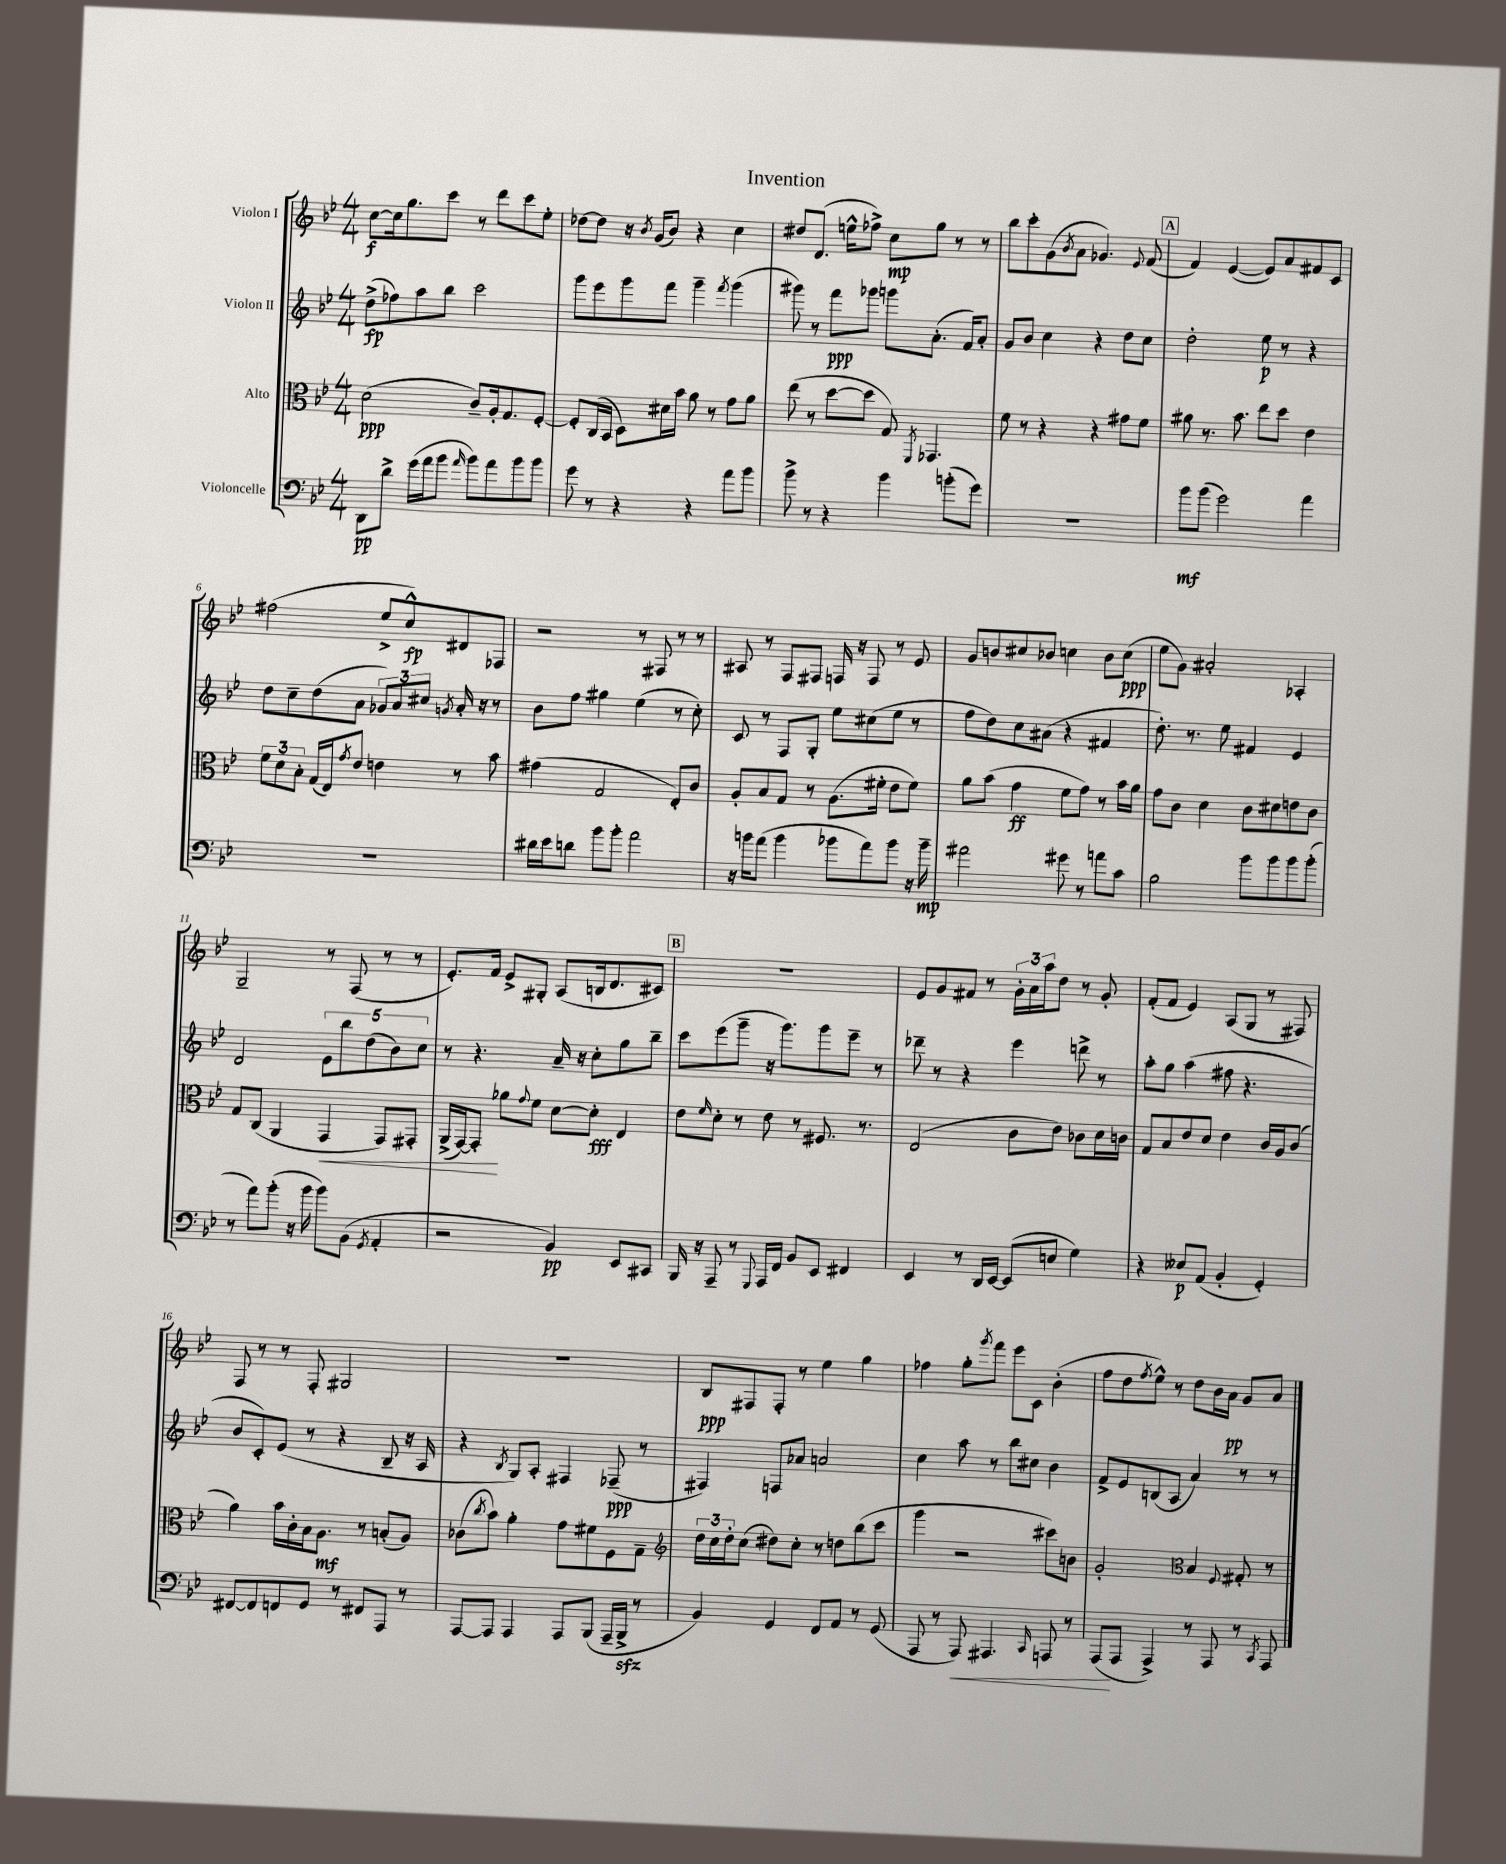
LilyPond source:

\header { title = "Invention" }
<<
\new StaffGroup <<
\new Staff = "s0" \with { instrumentName = "Violon I" } {
    \clef treble \key bes \major \numericTimeSignature \time 4/4
    c''8~\f c''16 g''8. c'''8 r8 d'''8 c'''8 ees''8-. |
    des''8~ des''8 r16 \acciaccatura { bes'8 } g'16( bes'8) r4 c''4 |
    dis''8 d'8.( e''16-^ fes''8->) c''8\mp g''8 r8 r8 |
    bes''8 c'''8-. g'8( \acciaccatura { bes'8 } a'8 ges'4.) \appoggiatura { ees'8 } f'8( |
    \mark \markup { \box "A" } f'4) ees'4~( ees'8) a'8 fis'8 c'8 |
    fis''2( ees''8-> c''8-^\fp) dis'8 fes8 |
    r2 r8 fis8 r8 r8 |
    ais8 r8 f8 fis8 f16 r16 f8 r8 ees'8 |
    g'8 b'8 cis''8 bes'8 c''4 bes'8 c''8\ppp( |
    ees''8 g'8) ais'2-. aes4-. |
    g2-- r8 f8( r8 r8 |
    ees'8.-.) f'16 ees'8-> gis8-. a8( b16 d'8. cis'8) |
    \mark \markup { \box "B" } R1 |
    ees'8 g'8 fis'8 r8 \tuplet 3/2 { g'16-. a'16 a''16 } d''8 r8 g'8-. |
    f'8-.( f'8 ees'4) a8( g8 r8 fis8) |
    f8 r8 r8 f8-. gis2 |
    R1 |
    bes8\ppp fis8 fis8-. r8 ees''4 g''4 |
    fes''4 g''8-. \acciaccatura { g'''8 } f'''8 ees'''8 c'8 bes'4-.( |
    f''8 d''8 \acciaccatura { f''8 } ees''8-^) r8 d''8 bes'16 a'16\pp g'8 a'8 \bar "|." |
}
\new Staff = "s1" \with { instrumentName = "Violon II" } {
    \clef treble \key bes \major \numericTimeSignature \time 4/4
    d''8->\fp( fes''8) a''8 bes''8 c'''2 |
    g'''8 ees'''8 g'''8 f'''8 g'''4-- \acciaccatura { f'''8 } g'''4( |
    gis'''8) r8 f'''8\ppp ges'''8 g'''8 a'8.-.( f'16) a'8-. |
    g'8 bes'8 c''4 r4 d''8 c''8 |
    \mark \markup { \box "A" } d''2-. ees''8\p r8 r4 |
    d''8 c''8-- d''8( a'8 \tuplet 3/2 { ges'8) a'8 cis''8 } \acciaccatura { g'8 } a'16-. r16 r8 |
    bes'8 f''8 gis''4 ees''4( r8 c''8-.) |
    c'8 r8 f8 g8-. ees''8 cis''8( ees''8 r8 |
    f''8 d''8) c''8 ais'8( r4 fis'4 |
    d''8.-.) r8. ees''8 fis'4 ees'4 |
    d'2 \tuplet 5/4 { ees'8 bes''8 d''8( bes'8) c''8 } |
    r8 r4. a'16-- r16 c''8-. g''8 bes''8-- |
    \mark \markup { \box "B" } c'''8 ees'''8( g'''8-- r16 g'''8.) g'''8 ees'''8-- r8 |
    des'''8-- r8 r4 ees'''4 d'''8-> r8 |
    a''8-. g''8 a''4( fis''8 r4. |
    bes'8 c'8-.) ees'8( r8 r4 bes8-- r16 a16 |
    r4 \acciaccatura { bes8 } g8) a8-. fis4 fes8--\ppp( r8 |
    fis4) f8 aes'8 a'2 |
    c''4 a''8 r8 bes''8 cis''8 bes'4 |
    f'8-> ees'8 b8( a8 a'4) r8 r8 \bar "|." |
}
\new Staff = "s2" \with { instrumentName = "Alto" } {
    \clef alto \key bes \major \numericTimeSignature \time 4/4
    d'2\ppp( c'8--) a16-. g8. f8~-. |
    f8-. c16( bes,16 d8) dis'16 bes'16 a'8 r8 g'8 a'8 |
    ees''8( r8 d''8~ d''8 g8) \acciaccatura { f,8 } ges,4. |
    f'8 r8 r4 r4 gis'8 f'8 |
    \mark \markup { \box "A" } ais'8 r8. bes'8. ees''8 d''8 ees'4 |
    \tuplet 3/2 { f'8 d'8 bes8-. } g16( ees16) \acciaccatura { g'8 } ees'8 e'4 r8 bes'8 |
    gis'4( g2 ees8-.) c'8 |
    a8-. bes8 g8 r8 a8.( fis'16-. ees'8 fis'8) |
    a'8 bes'8( g'4\ff f'8 g'8) r8 bes'16 a'16 |
    g'8 c'8 d'4 c'8 dis'8 e'8 c'8 |
    g8 c8( a,4 g,4\< g,8) gis,8-. |
    a,16->( g,16~) g,8-.\! aes'8 \appoggiatura { g'8 } f'8 d'8~ d'8-.\fff ees4 |
    \mark \markup { \box "B" } ees'8 \grace { f'16 } d'8-. r8 ees'8 r8 fis8. r8. |
    ees2( c'8 ees'8) ces'8 d'16 c'16 |
    g8 bes8 ees'8 d'8 ees'4 c'16 a16 c'8( |
    a'4) bes'16 c'16-. bes16 a8.\mf r8 b8-.( a8) |
    ces'8( \acciaccatura { c''8 } bes'8) a'4-. g'8 fis'8 f8 g8-- |
    \clef treble \tuplet 3/2 { d''16 c''16 d''16-. } c''8( dis''8) c''8-. r8 d''8 bes''8( c'''8 |
    g'''4 r2 cis'''8) b'8 |
    g'2-. \clef alto bes4 \appoggiatura { f8 } gis8-. r8 \bar "|." |
}
\new Staff = "s3" \with { instrumentName = "Violoncelle" } {
    \clef bass \key bes \major \numericTimeSignature \time 4/4
    d,8\pp d'8-> g'16( a'16 bes'8 \grace { a'16 } bes'8) a'8 bes'8 bes'8 |
    g'8 r8 r4 r4 a'8 bes'8 |
    bes'8-> r8 r4 bes'4 b'8-.( g'8) |
    R1 |
    \mark \markup { \box "A" } bes'8\mf bes'8( g'2) a'4 |
    R1 |
    dis'16 ees'16 d'8 bes'8 bes'8-. a'2 |
    r16 b'16 a'8( b'4 bes'8 a'8) bes'8 r16 bes'16--\mp |
    ais'2 gis'8 r8 a'8 c'8 |
    bes2 bes'8 bes'8 bes'8 bes'8-.( |
    r8 a'8) bes'8-.( r16 bes'16 bes'8) bes,8( \acciaccatura { g,8 } a,4-. |
    r2 bes,4\pp) ees,8 cis,8 |
    \mark \markup { \box "B" } bes,,16 r16 a,,8-- r8 \appoggiatura { g,,8 } a,,16 f,16 bes,8 ees,8 fis,4 |
    ees,4 r8 d,16 ees,16~ ees,8( e8 g4) |
    r4 eeses8\p a,8( bes,4-. g,4-.) |
    fis,8~ fis,8 f,8 g,8 r8 fis,8 a,,8 r8 |
    a,,8~ a,,8 a,,4 a,,8 bes,,8( a,,16-- bes,,16->\sfz r8 |
    bes,4) g,4 f,8 a,8 r8 g,8( |
    a,,8 r8 a,,8\<) ais,,4. \grace { c,16 } a,,8 r8 |
    a,,8\!( a,,8 a,,4->) r8 a,,8 r8 \acciaccatura { c,8 } a,,8 \bar "|." |
}
>>
>>
